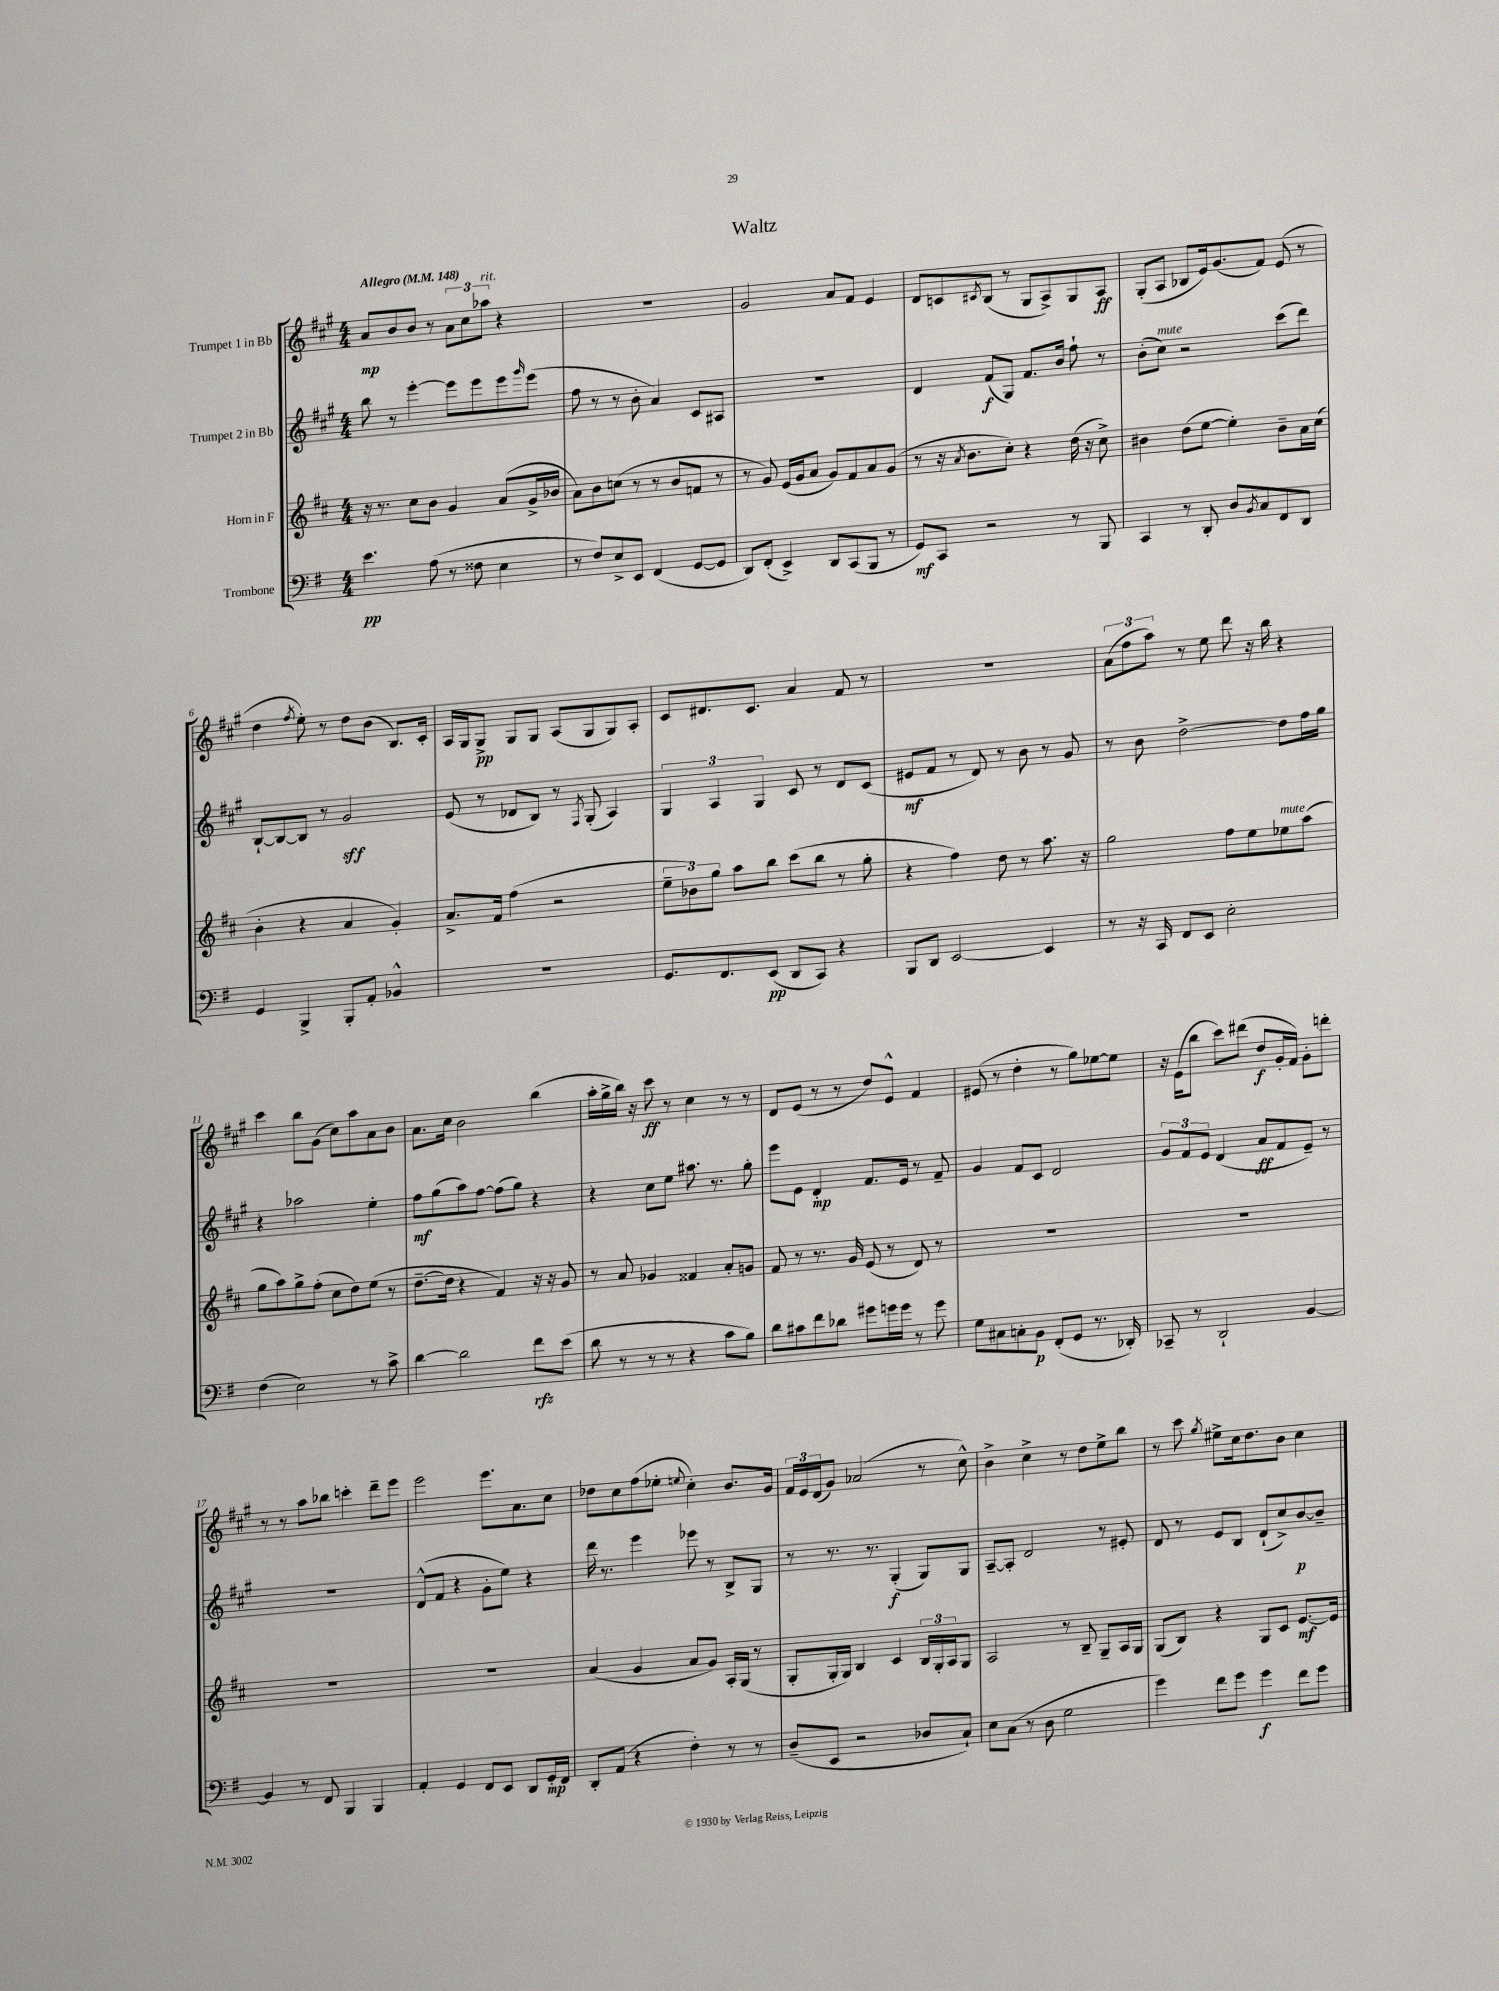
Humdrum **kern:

**kern	**dynam	**kern	**dynam	**kern	**dynam	**kern	**dynam
*part4	*part4	*part3	*part3	*part2	*part2	*part1	*part1
*staff4	*staff4	*staff3	*staff3	*staff2	*staff2	*staff1	*staff1
*I"Trombone	*	*I"Horn in F	*	*I"Trumpet 2 in Bb	*	*I"Trumpet 1 in Bb	*
*clefF4	*	*clefG2	*	*clefG2	*	*clefG2	*
*k[f#]	*	*k[f#c#]	*	*k[f#c#g#]	*	*k[f#c#g#]	*
*M4/4	*	*M4/4	*	*M4/4	*	*M4/4	*
*MM148	*	*MM148	*	*MM148	*	*MM148	*
=1	=1	=1	=1	=1	=1	=1	=1
!	!	!	!	!	!	!LO:TX:a:B:t=Allegro	!
4.e\	pp	16r	.	8bb\	.	8a/L	mp
.	.	8.r	.	.	.	.	.
.	.	.	.	8r	.	8b/	.
.	.	8cc#\L	.	[4eee'\	.	8b/J	.
(8A\	.	8b\J	.	.	.	8r	.
8r	.	4g/	.	8eee\L]	.	12a\L	.
.	.	.	.	.	.	12cc#\	.
8F##X\	.	.	.	8eee\	.	.	.
!	!	!	!	!	!	!LO:TX:a:i:t=rit.	!
.	.	.	.	.	.	12aa-X\J	.
4E\	.	(8a/L	.	8eee\	.	4r	.
.	.	.	.	16qqggg#/	.	.	.
.	.	16g^/L	.	(8eee\J	.	.	.
.	.	16b-X/JJ	.	.	.	.	.
=2	=2	=2	=2	=2	=2	=2	=2
8r	.	8a\L)	.	8ff#\	.	1r	.
8F#/L)	.	8b\	.	8r	.	.	.
8E^/	.	(8ccn\J	.	8r	.	.	.
8EE/J	.	8r	.	8b'\	.	.	.
(4FF#/	.	8r	.	4a/)	.	.	.
.	.	8b/L	.	.	.	.	.
[8GG/L	.	8fn/J	.	8c#/L	.	.	.
8GG/J]	.	8r	.	8A#X/J	.	.	.
=3	=3	=3	=3	=3	=3	=3	=3
8DD/L)	.	8r	.	1r	.	2g#/	.
(8FF#'/J	.	8g/)	.	.	.	.	.
4EE^/)	.	(16e/LL	.	.	.	.	.
.	.	16g/J	.	.	.	.	.
.	.	8a/J	.	.	.	.	.
8DD/L	.	8g/L)	.	.	.	8a/L	.
(8CC/	.	8f#/	.	.	.	8f#/J	.
8BBB/J	.	8a/	.	.	.	4e/	.
8r	.	(8g/J	.	.	.	.	.
=4	=4	=4	=4	=4	=4	=4	=4
8GG/L)	mf	8r	.	4d/	.	8d/L	.
8CC/J	.	16r	.	.	.	8cn/	.
.	.	8qa/	.	.	.	.	.
.	.	8.b\L	.	.	.	.	.
.	.	.	.	.	.	8qc#X/	.
2r	.	.	.	(8f#/L	f	(8B/J	.
.	.	8cc#'\J)	.	8G#/J)	.	8r	.
.	.	4r	.	8.f#/L	.	8G#/L	.
.	.	.	.	.	.	8A^/)	.
.	.	.	.	16b/Jk	.	.	.
8r	.	(16dd\	.	8ff#`\	.	8G#/	.
.	.	16r	.	.	.	.	.
8BBB/	.	8cc#^\)	.	8r	.	8A/J	ff
=5	=5	=5	=5	=5	=5	=5	=5
4CC/	.	4b#X\	.	(8b'\L	.	(8G#'/L	.
!	!	!	!	!LO:TX:a:i:t=mute	!	!	!
.	.	.	.	8cc#\J)	.	8A/J	.
8r	.	(8dd\L	.	2r	.	8B-X/L	.
8DD'/	.	[8ee\J	.	.	.	16e/k)	.
.	.	.	.	.	.	(8.g#/	.
8D/L	.	4ee'\])	.	.	.	.	.
8qBB/	.	.	.	.	.	.	.
8C/	.	.	.	.	.	8f#/J)	.
8FF#/	.	8b#~\L	.	(8ccc#\L	.	(8e/	.
8DD/J	.	16a\L	.	8ddd\J)	.	8r	.
.	.	(16cc#\JJ	.	.	.	.	.
!!LO:LB:g=z
=6	=6	=6	=6	=6	=6	=6	=6
4GG/	.	4b'\	.	[8B`/L	.	4dd\	.
.	.	.	.	8B/_	.	.	.
.	.	.	.	.	.	8qff#/	.
4BBB^/	.	4r	.	8B/J]	.	8ee'\)	.
.	.	.	.	8r	.	8r	.
8BBB'/L	.	4a/	.	2g#/	sff	8dd\L	.
8AA'/J	.	.	.	.	.	(8b\J	.
4BB-X^^/	.	4g'/)	.	.	.	8.B/L)	.
.	.	.	.	.	.	16c#'/Jk	.
=7	=7	=7	=7	=7	=7	=7	=7
1r	.	8.a^/L	.	(8e/	.	16A/LL	.
.	.	.	.	.	.	16G#/J	.
.	.	.	.	8r	.	8G#^/J	pp
.	.	16f#/Jk	.	.	.	.	.
.	.	(4ff#\	.	8d-X/L	.	8G#/L	.
.	.	.	.	8B/J)	.	8G#/J	.
.	.	2r	.	8r	.	(8A/L	.
.	.	.	.	8qF#/	.	.	.
.	.	.	.	(8G#'/	.	8G#/	.
.	.	.	.	4A/)	.	8G#/)	.
.	.	.	.	.	.	8A'/J	.
=8	=8	=8	=8	=8	=8	=8	=8
8.GG/L	.	12ee~\L	.	6G#/	.	8c#/L	.
.	.	12b-X\)	.	.	.	.	.
.	.	.	.	.	.	8.d#X/	.
.	.	12gg\J	.	6A/	.	.	.
8.FF#/	.	.	.	.	.	.	.
.	.	8aa\L	.	.	.	.	.
.	.	.	.	.	.	8.c#/J	.
.	.	.	.	6G#/	.	.	.
(8EE/J	pp	8bb\J	.	.	.	.	.
8DD/L	.	(8ccc#\L	.	8c#/	.	4a/	.
8CC/J)	.	8bb\J	.	8r	.	.	.
4r	.	8r	.	8d/L	.	8f#/	.
.	.	8gg'\	.	(8c#/J	.	8r	.
=9	=9	=9	=9	=9	=9	=9	=9
8BBB/L	.	4r	.	8e#X/L	mf	1r	.
8DD/J	.	.	.	8f#/J	.	.	.
[2EE/	.	4ff#\)	.	8r	.	.	.
.	.	.	.	8d/)	.	.	.
.	.	8dd\	.	8r	.	.	.
.	.	8r	.	8b\	.	.	.
4EE/]	.	8.aa\	.	8r	.	.	.
.	.	.	.	8g#/	.	.	.
.	.	16r	.	.	.	.	.
=10	=10	=10	=10	=10	=10	=10	=10
8r	.	2gg\	.	8r	.	(12a\L	.
.	.	.	.	.	.	12ff#\	.
16r	.	.	.	8b\	.	.	.
.	.	.	.	.	.	12aa\J)	.
16CC/	.	.	.	.	.	.	.
8FF#/L	.	.	.	[2dd^\	.	8r	.
8EE/J	.	.	.	.	.	8ee\	.
2E'\	.	8ff#\L	.	.	.	8ddd\	.
.	.	8ee\	.	.	.	16r	.
.	.	.	.	.	.	16bb\	.
!	!	!LO:TX:a:i:t=mute	!	!	!	!	!
.	.	8ee-X\	.	8dd\L]	.	4r	.
.	.	(8aa\J	.	16ff#\L	.	.	.
.	.	.	.	16gg#\JJ	.	.	.
!!LO:LB:g=z
=11	=11	=11	=11	=11	=11	=11	=11
(4F#\	.	8gg\L	.	4r	.	4ccc#\	.
.	.	8aa\)	.	.	.	.	.
2E\)	.	8gg^\	.	2aa-X\	.	8bb\L	.
.	.	(8ff#'\J	.	.	.	(8g#\J	.
.	.	8cc#\L	.	.	.	8cc#\L)	.
.	.	8dd\)	.	.	.	8aa\	.
8r	.	(8ee\J	.	4ee'\	.	8a\	.
8c^\	.	8r	.	.	.	8b\J	.
=12	=12	=12	=12	=12	=12	=12	=12
[4d\	.	[8.dd~\L	.	8ff#\L	mf	8.a\L	.
.	.	.	.	(8gg#\	.	.	.
.	.	16dd\Jk]	.	.	.	16cc#\Jk	.
2d\]	.	4r	.	8aa\)	.	2b\	.
.	.	.	.	[8ff#\J	.	.	.
.	.	4f#/)	.	(8ff#\L]	.	.	.
.	.	.	.	8gg#\J)	.	.	.
8f#\L	rfz	16r	.	4r	.	(4bb\	.
.	.	16r	.	.	.	.	.
(8e\J	.	8g/	.	.	.	.	.
=13	=13	=13	=13	=13	=13	=13	=13
8d\	.	8r	.	4r	.	16aa'\LL	.
.	.	.	.	.	.	16gg#^\	.
8r	.	8a/	.	.	.	16bb\JJ)	.
.	.	.	.	.	.	16r	.
8r	.	4g-X/	.	8cc#\L	.	8ccc#\	ff
8r	.	.	.	8ee\J	.	8r	.
4r	.	4f##X/	.	8.aa#X\	.	4cc#\	.
.	.	.	.	8.r	.	.	.
8c\L	.	8a'/L	.	.	.	8r	.
8B\J)	.	8gn/J	.	8gg#'\	.	8r	.
=14	=14	=14	=14	=14	=14	=14	=14
8d\L	.	8f#/	.	8eee\L	.	8d/L	.
8c#X\	.	8r	.	8e\J	.	(8e/J	.
8f#\	.	8.r	.	4d'/	mp	8r	.
8d-X\J	.	.	.	.	.	8r	.
.	.	16g/	.	.	.	.	.
8g#X\L	.	(8e/	.	8.f#/L	.	8dd/L)	.
16gn\L	.	8r	.	.	.	8e^^/J	.
16g\JJ	.	.	.	16e/Jk	.	.	.
8r	.	8d/)	.	8r	.	4f#/	.
8g\	.	8r	.	8f#~/	.	.	.
=15	=15	=15	=15	=15	=15	=15	=15
8G\L	.	1r	.	4g#/	.	(8e#X/	.
8C#X\	.	.	.	.	.	8r	.
8Cn'\	.	.	.	8f#/L	.	4dd'\	.
8BB\J	p	.	.	8c#/J	.	.	.
(8FF#'/L	.	.	.	2d/	.	8r	.
8GG/J	.	.	.	.	.	8gg#\L)	.
8.r	.	.	.	.	.	[8ee-X\	.
.	.	.	.	.	.	8ee-\J]	.
16DD-X'/)	.	.	.	.	.	.	.
=16	=16	=16	=16	=16	=16	=16	=16
8CC-X~/	.	1r	.	12g#/L	.	16r	.
.	.	.	.	.	.	(16e\KL	.
.	.	.	.	12f#/	.	.	.
8r	.	.	.	.	.	8bb\J	.
.	.	.	.	12e/J	.	.	.
2DD`/	.	.	.	(4d/	.	8ccc#\L)	.
.	.	.	.	.	.	(8ddd#X\J	.
.	.	.	.	8a/L	ff	8dd/L	f
.	.	.	.	8f#/	.	16g#'/L	.
.	.	.	.	.	.	16f#/JJ)	.
[4BB/	.	.	.	8e~/J)	.	8g#'\L	.
.	.	.	.	8r	.	8dddn'\J	.
!!LO:LB:g=z
=17	=17	=17	=17	=17	=17	=17	=17
4BB/]	.	1r	.	1r	.	8r	.
.	.	.	.	.	.	8r	.
8r	.	.	.	.	.	8aa\L	.
8FF#/	.	.	.	.	.	8bb-X\J	.
4BBB/	.	.	.	.	.	4cccn'\	.
4BBB/	.	.	.	.	.	8ddd~\L	.
.	.	.	.	.	.	8eee\J	.
=18	=18	=18	=18	=18	=18	=18	=18
4AA'/	.	1r	.	(8d^^/L	.	2eee\	.
.	.	.	.	8f#/J	.	.	.
4GG/	.	.	.	4r	.	.	.
8FF#/L	.	.	.	8g#'\L	.	8.eee\L	.
8EE/J	.	.	.	8ee\J)	.	.	.
.	.	.	.	.	.	8.a\	.
8DD/L	.	.	.	4r	.	.	.
16GG'/L	mp	.	.	.	.	8cc#\J	.
16FF#/JJ	.	.	.	.	.	.	.
=19	=19	=19	=19	=19	=19	=19	=19
8DD'/L	.	(4a/	.	16ddd\	.	8dd-X\L	.
.	.	.	.	8.r	.	.	.
(8AA/J	.	.	.	.	.	8cc#\	.
4r	.	4g/	.	4eee\	.	(8ff#\	.
.	.	.	.	.	.	8ee-X'\J	.
.	.	.	.	.	.	8qqeen/	.
4F#'\)	.	8a/L	.	8eee-X\	.	4cc#'\)	.
.	.	8g/J)	.	8r	.	.	.
8r	.	16A'/LL	.	8B^/L	.	8.b/L	.
.	.	(16G/JJ	.	.	.	.	.
8r	.	8r	.	8G#/J	.	.	.
.	.	.	.	.	.	16g#/Jk	.
=20	=20	=20	=20	=20	=20	=20	=20
(8D~/L	.	8G'/L	.	8r	.	24f#/LL	.
.	.	.	.	.	.	24e/	.
.	.	.	.	.	.	(24d/J	.
8EE/J	.	16G'/L	.	8.r	.	8g#/J)	.
.	.	16G/JJ)	.	.	.	.	.
2r	.	4B/	.	.	.	(2a-X/	.
.	.	.	.	8.r	.	.	.
.	.	4c#/	.	(4G#'/	f	.	.
8D-X/L	.	24B/LL	.	8G#/L)	.	8r	.
.	.	24G'/	.	.	.	.	.
.	.	24A/J	.	.	.	.	.
8C`/J)	.	8G/J	.	8G#/J	.	8cc#^^\)	.
=21	=21	=21	=21	=21	=21	=21	=21
8E\L	.	2A/	.	[8A~/L	.	4b^\	.
(8C\J	.	.	.	8A'/J]	.	.	.
8r	.	.	.	2d/	.	4cc#^\	.
8D\	.	.	.	.	.	.	.
2G\	.	8r	.	.	.	8r	.
.	.	8B~/	.	.	.	8dd\L	.
.	.	8G~/L	.	8r	.	8ee^\	.
.	.	16A/L	.	8e#X'/	.	8bb\J	.
.	.	16G/JJ	.	.	.	.	.
=22	=22	=22	=22	=22	=22	=22	=22
4g\)	.	(8G/L	.	8d/	.	8r	.
.	.	8B/J)	.	8r	.	8ccc#\	.
.	.	.	.	.	.	8qgg#/	.
8f#\L	.	4r	.	8e/L	.	8ee#X^\L	.
8g\J	.	.	.	8B/J	.	16cc#\k	.
.	.	.	.	.	.	8.dd\	.
4g\	f	8G/L	.	(8d`/L	.	.	.
.	.	8c#/J	.	8cc#^/)	.	8b\J	.
8f#\L	.	[8.e/L	mf	[8b/	p	4cc#\	.
8g\J	.	.	.	8b~/J]	.	.	.
.	.	16e/Jk]	.	.	.	.	.
==	==	==	==	==	==	==	==
*-	*-	*-	*-	*-	*-	*-	*-
